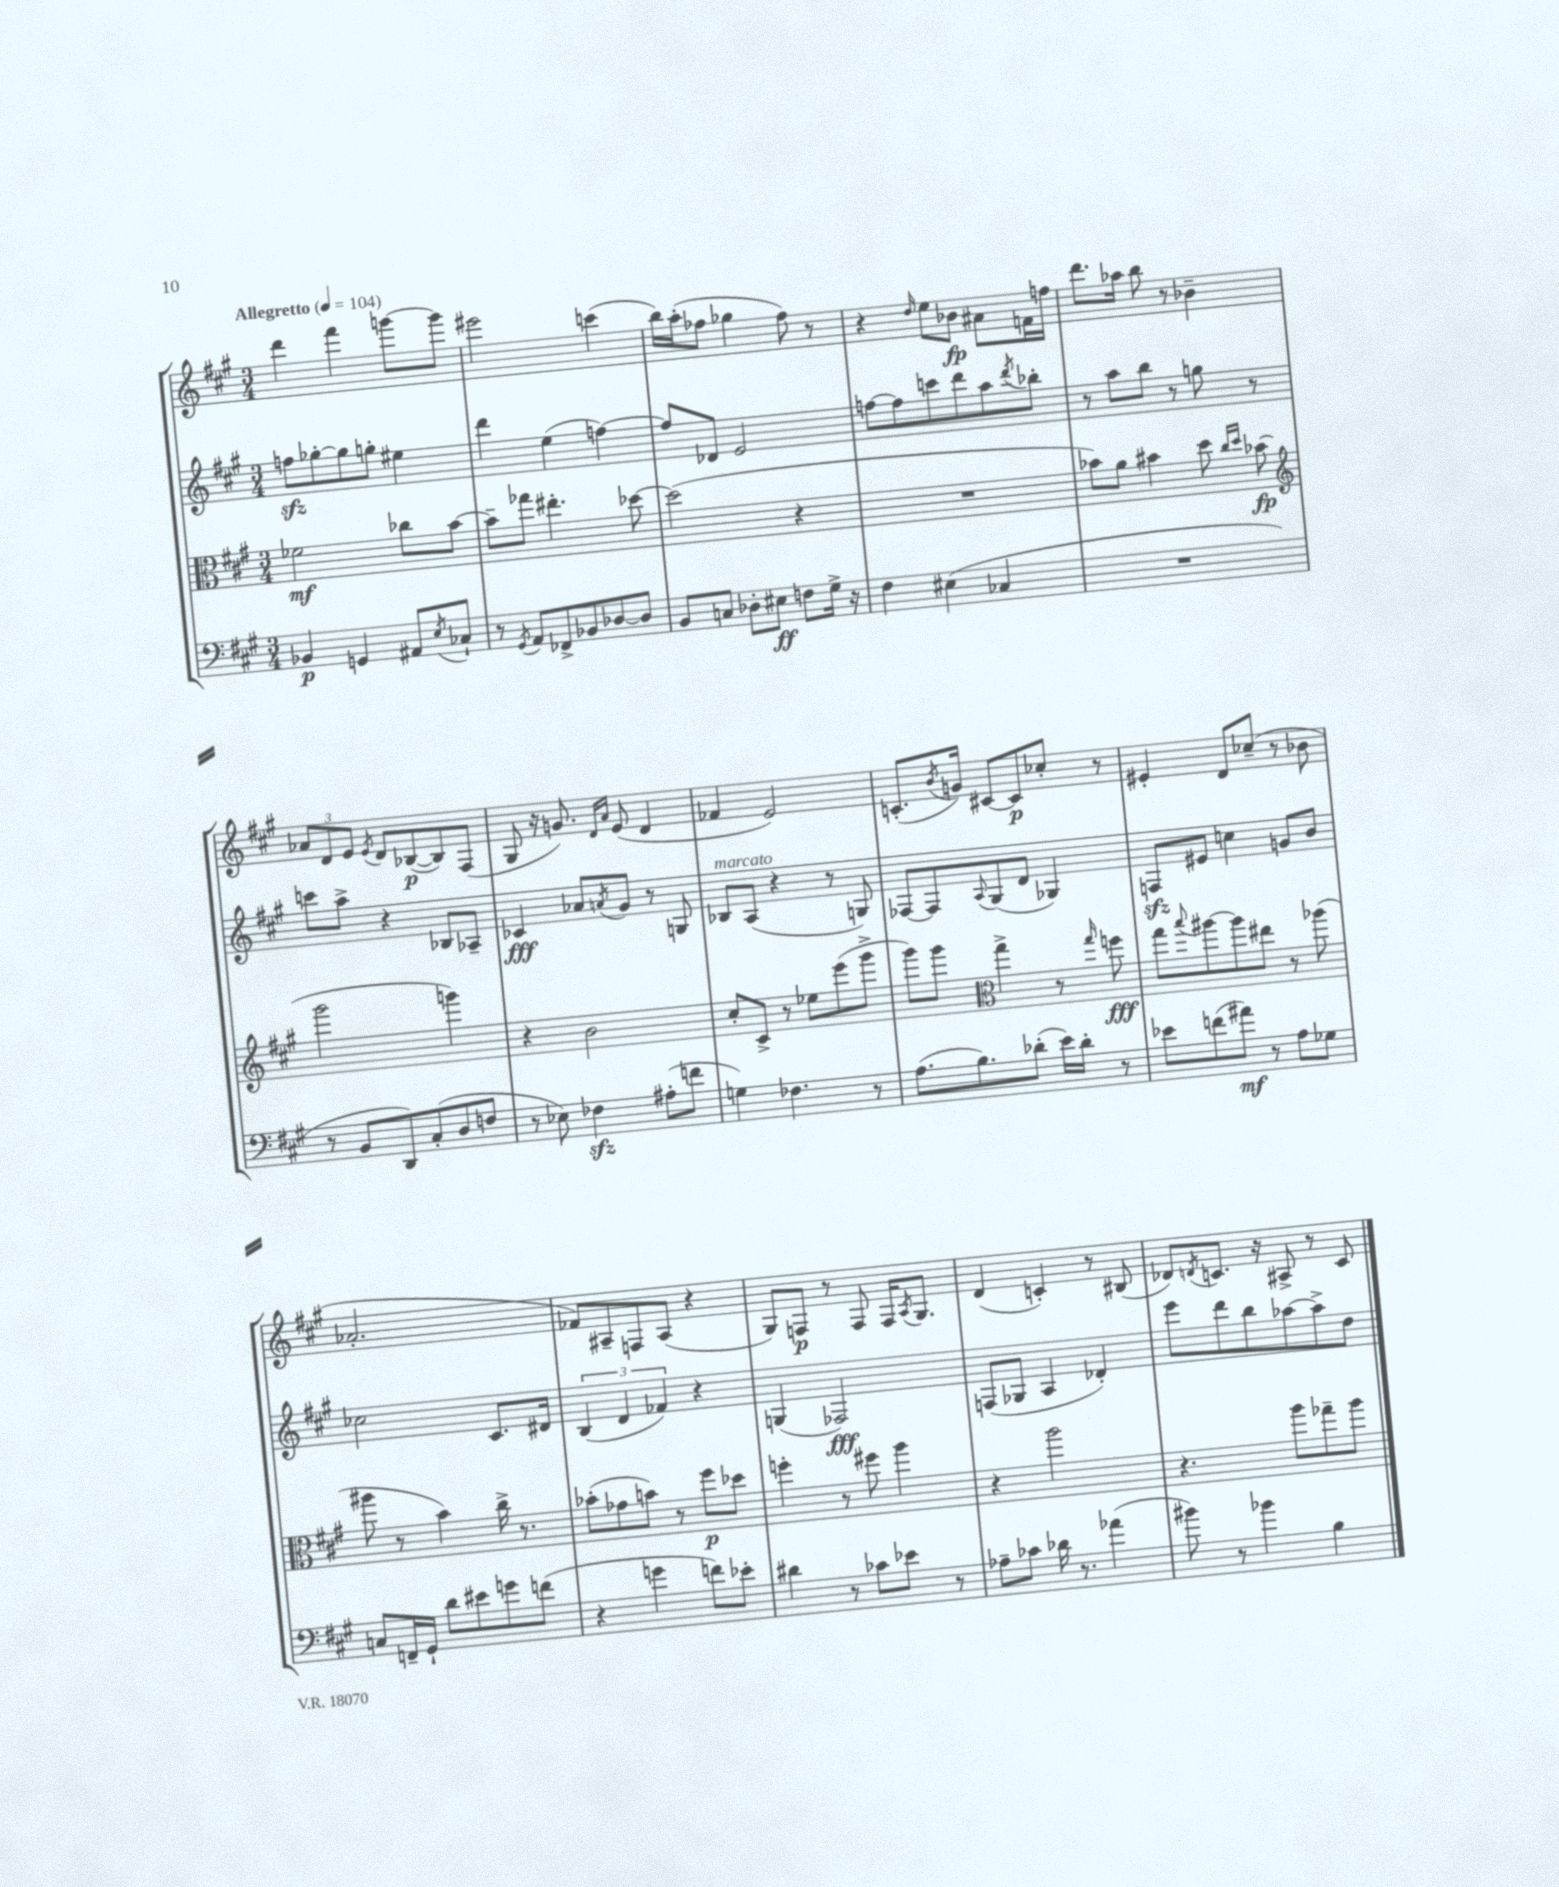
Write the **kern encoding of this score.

**kern	**kern	**kern	**kern
*staff4	*staff3	*staff2	*staff1
*clefF4	*clefC3	*clefG2	*clefG2
*k[f#c#g#]	*k[f#c#g#]	*k[f#c#g#]	*k[f#c#g#]
*M3/4	*M3/4	*M3/4	*M3/4
*MM104	*MM104	*MM104	*MM104
4BB-/	2f-\	8ff\L	4ddd\
.	.	[8gg-'\	.
4GG/	.	8gg-\]	4fff#\
.	.	8gg'\J	.
8AA#/L	8cc-\L	4ee#\	[8ggg\L
8qE/	.	.	.
8C-`/J	[8b\J	.	8ggg\]J
=	=	=	=
8r	8b~\]L	4ddd\	2eee#\
8qGG#/	.	.	.
8AA/L	8gg-\J	.	.
8FF-^/	4.ee#'\	(4ee\	.
8BB-/	.	.	.
[8D-/	.	[4ff\)	(4ccc\
8D-/]J	[8dd-\	.	.
=	=	=	=
8BB/L	(2dd-\]	8ff/]L	16bb\LL)
.	.	.	(16aa'\J
8C/J	.	8d-/J	8ff-\J
8D-'\L	.	2e/	4gg-\
8E#\J	.	.	.
8F\L	4r	.	8ff-\)
16G#^\Jk	.	.	8r
16r	.	.	.
=	=	=	=
4F#\	2.r	[8ff\L	4r
.	.	8ff\]	.
.	.	.	16qqdd/
(4E#\	.	8ccc\	8ee\L
.	.	8ddd\	8b-\J
4C-/	.	8aa\	8a#\L
.	.	8qddd/	.
.	.	8bb-'\J	16f\L
.	.	.	16ff\JJ
=	=	=	=
2.r	8b-\L)	8r	8.ddd\L
.	8a\J	8aa\L	.
.	.	.	16aa-\Jk
.	4b#\	8bb\J	8bb\
.	.	8r	8r
.	8dd\	8gg\	4b-~\
.	16qqcc#/LL	.	.
.	16qqdd/JJ	.	.
.	(8b-\	8r	.
=	=	=	=
*	*clefG2	*	*
8r	2ggg#\	8ccc\L	12a-/L
.	.	.	12d/
8BB/L	.	8aa^\J	.
.	.	.	12e/J
.	.	.	8qe/
8DD/)	.	4r	8d/L
(8C#'/	.	.	([8B-/
8D/	4ggg\)	8B-/L	8B-/])
8F/J	.	8A-~/J	(8F#/J
=	=	=	=
8r	4r	4c-/	8G#/
8E-\)	.	.	16r
.	.	.	8.g/)
4F-\	2b\	8a-/L	.
.	.	.	16qqd/LL
.	.	8qa/	16qqa/JJ
.	.	8g#/J	(8e/
(8A#'\L	.	8r	4d/
8f\J	.	8G/	.
=	=	=	=
4G\)	8cc#'/L	8B-/L	4f-/
.	8c#^/J	(8A/J	.
4.F-\	8r	4r	2e/)
.	8ee-\L	.	.
.	(8eee\	8r	.
8r	8ggg#^\J	8G/)	.
=	=	=	=
(8.A\L	8ggg#\L)	[8F-/L	(8.c'/L
.	8ggg#\J	8F-/]	.
.	.	.	8qb/
8.B\)	.	.	16g/Jk)
*	*clefC3	*	*
.	.	8qqA/	.
.	4gg#^\	(8G#/	[8c#/L
(8d-'\J	.	8d/J	8c#/]
16e\LL)	8r	4G-/)	8cc-'/J
16d-'\JJ	.	.	.
.	16qqgg#/	.	.
8r	8ff\	.	8r
=	=	=	=
8e-\L	8gg#\L	8F/L	4e#'/
.	8qqbb/	.	.
(8f\	[8aa#\	8e#/J	.
8a#\J)	8aa#\]	4cc\	8d/L
8r	8ee#\J	.	(8cc-~/J
8A\L	8r	8g/L	8r
8G-\J	(8aa-\	8b/J	8b-\
=	=	=	=
8C/L	8aa#\	2cc-\	2.a-'/
16FF~/L	8r	.	.
16GG#`/JJ	.	.	.
8d\L	4b\)	.	.
8e#\	.	.	.
8g\	16cc#^\	8.c#/L	.
.	8.r	.	.
(8f\J	.	.	.
.	.	16d#/Jk	.
=	=	=	=
4r	(8b-'\L	(6B/	8f-/L)
.	8g-\	.	8A#~/
.	.	6d/	.
4g\	8b\J)	.	8F/
.	.	6f-/)	.
.	8r	.	(8A#/J
8f\L)	8ff#\L	4r	4r
8e-'\J	8dd-\J	.	.
=	=	=	=
4d#\	4ff'\	(4G/	8G#/L)
.	.	.	8F/J
8r	8r	2F-/)	8r
8c-\L	8ff#\	.	8F/
8e-\J	4aa\	.	16F/LK
.	.	.	8qA/
.	.	.	8.G#/J
8r	.	.	.
=	=	=	=
8A-~\L	4r	(8F/L	(4d/
8c-\J	.	8G-/J	.
16d-\	2aa\	4A/	4c'/)
8.r	.	.	.
(4a-\	.	4d-'/)	8r
.	.	.	(8B#/
=	=	=	=
8b#\)	4.r	8eee\L	8d-/L)
.	.	.	8qd/
8r	.	8ddd\	8.c/J
4b-\	.	8bb\	.
.	.	.	16r
.	8aa\L	[8aa-\	8A#^/
4B\	8gg-~\	8aa-^\]	8r
.	8aa\J	8dd\J	8c/
==	==	==	==
*-	*-	*-	*-
